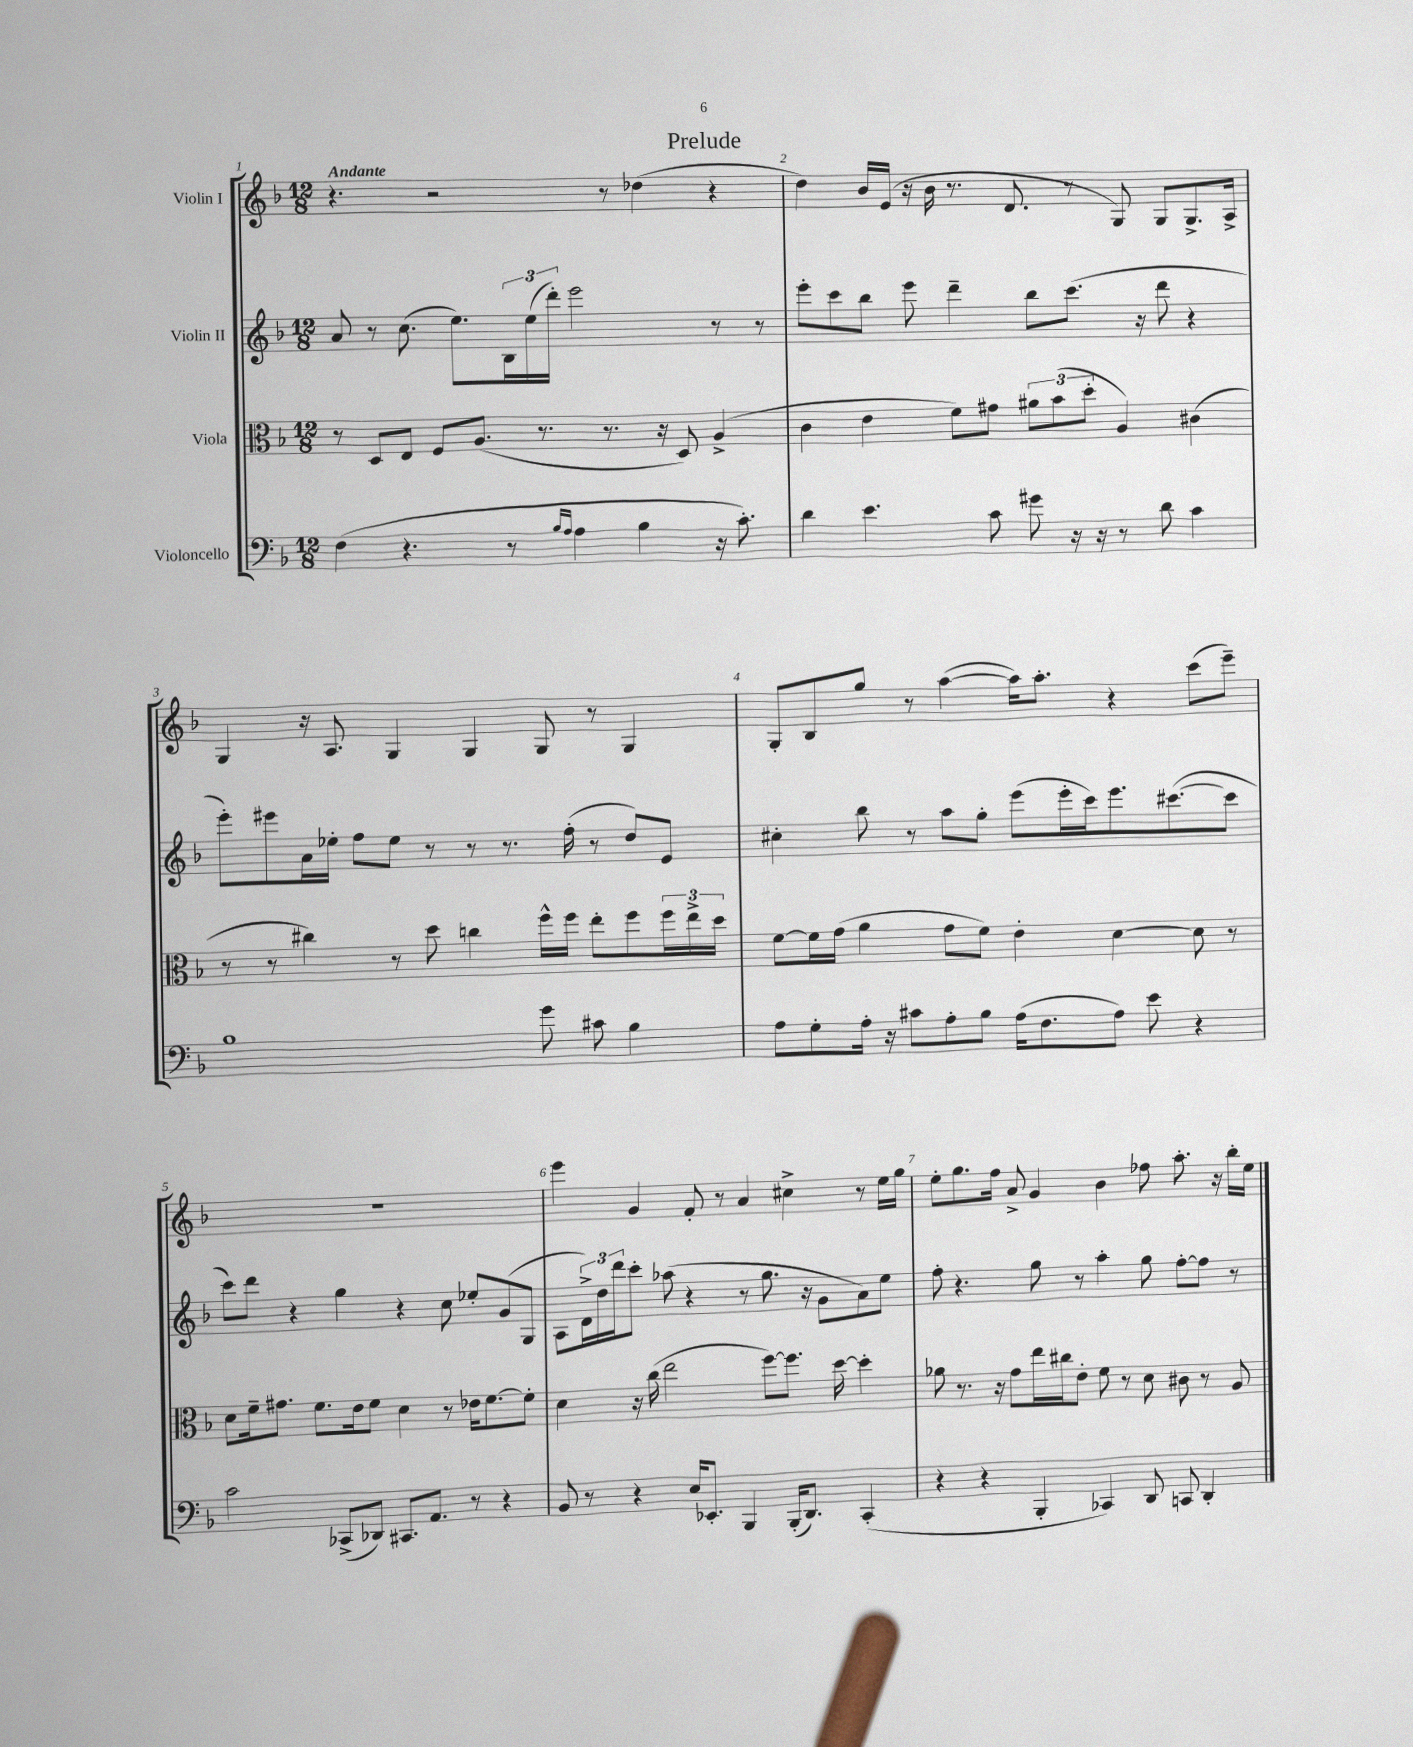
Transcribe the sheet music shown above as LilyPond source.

\header { title = "Prelude" }
<<
\new StaffGroup <<
\new Staff = "s0" \with { instrumentName = "Violin I" } {
    \clef treble \key f \major \numericTimeSignature \time 12/8 \tempo "Andante"
    r4. r2 r8 des''4( r4 |
    d''4) bes'16 e'16( r16 bes'16 r8. d'8. r8 g8) g8 g8.-> a16-> |
    g4 r16 a8. g4 g4 g8 r8 g4 |
    g8-. bes8 g''8 r8 a''4~( a''16) a''8.-. r4 c'''8( e'''8--) |
    R1. |
    e'''4 g'4 f'8-. r8 a'4 cis''4-> r8 e''16 g''16 |
    e''8-. g''8. f''16 a'8-> g'4 bes'4 fes''8 a''8.-. r16 bes''16-. e''16 \bar "|." |
}
\new Staff = "s1" \with { instrumentName = "Violin II" } {
    \clef treble \key f \major \numericTimeSignature \time 12/8
    a'8 r8 c''8.( e''8.) \tuplet 3/2 { bes16 e''16( d'''16-.) } e'''2 r8 r8 |
    e'''8-. c'''8 bes''8 e'''8 d'''4-- bes''8 c'''8.( r16 d'''8 r4 |
    e'''8-.) eis'''8 a'16 ees''16-. f''8 ees''8 r8 r8 r8. f''16-.( r8 d''8) e'8 |
    cis''4-. bes''8 r8 a''8 g''8-. e'''8( e'''16-. c'''16) e'''8. cis'''8.~( cis'''8 |
    c'''8) d'''8 r4 g''4 r4 c''8 ees''8-. g'8( g8 |
    a8 \tuplet 3/2 { d'16->) d''16 d'''16 } c'''8-. aes''8( r4 r8 g''8. r16 g'8 a'8) e''8 |
    f''8-. r4. g''8 r8 a''4-. g''8 f''8~-. f''8 r8 \bar "|." |
}
\new Staff = "s2" \with { instrumentName = "Viola" } {
    \clef alto \key f \major \numericTimeSignature \time 12/8
    r8 d8 e8 f8 a8.( r8. r8. r16 d8) a4->( |
    c'4 e'4 f'8) gis'8 \tuplet 3/2 { ais'8 bes'8( d''8-. } a4) cis'4( |
    r8 r8 cis''4) r8 d''8 c''4 f''16-^ f''16 e''8-. f''8 \tuplet 3/2 { f''16 e''16-> d''16 } |
    f'8~ f'16 g'16( a'4 g'8 f'8) e'4-. d'4~ d'8 r8 |
    d'8 f'16-- gis'8. f'8. e'16 f'8 d'4 r8 ees'16 f'8.~ f'8-. |
    d'4 r16 c''16( e''2 f''8~) f''8. d''16~ d''4-. |
    aes'8 r8. r16 g'8 e''16 cis''16 e'8-. f'8 r8 d'8 cis'8 r8 a8 \bar "|." |
}
\new Staff = "s3" \with { instrumentName = "Violoncello" } {
    \clef bass \key f \major \numericTimeSignature \time 12/8
    f4( r4. r8 \grace { bes16 a16 } a4 bes4 r16 c'8.-.) |
    d'4 e'4. c'8 gis'8 r16 r16 r8 d'8 c'4 |
    bes1 g'8 cis'8 bes4 |
    a8 g8-. a16-. r16 cis'8 a8-. bes8 a16( f8. a8) e'8 r4 |
    c'2 ces,8->( des,8) cis,8. a,8. r8 r4 |
    bes,8 r8 r4 e16 ees,8.-. bes,,4 bes,,16-.( d,8.) c,4-.( |
    r4 r4 bes,,4-. ces,4) d,8 c,8 d,4-. \bar "|." |
}
>>
>>
\layout { \context { \Score \override BarNumber.break-visibility = ##(#f #t #t) barNumberVisibility = #all-bar-numbers-visible } }
